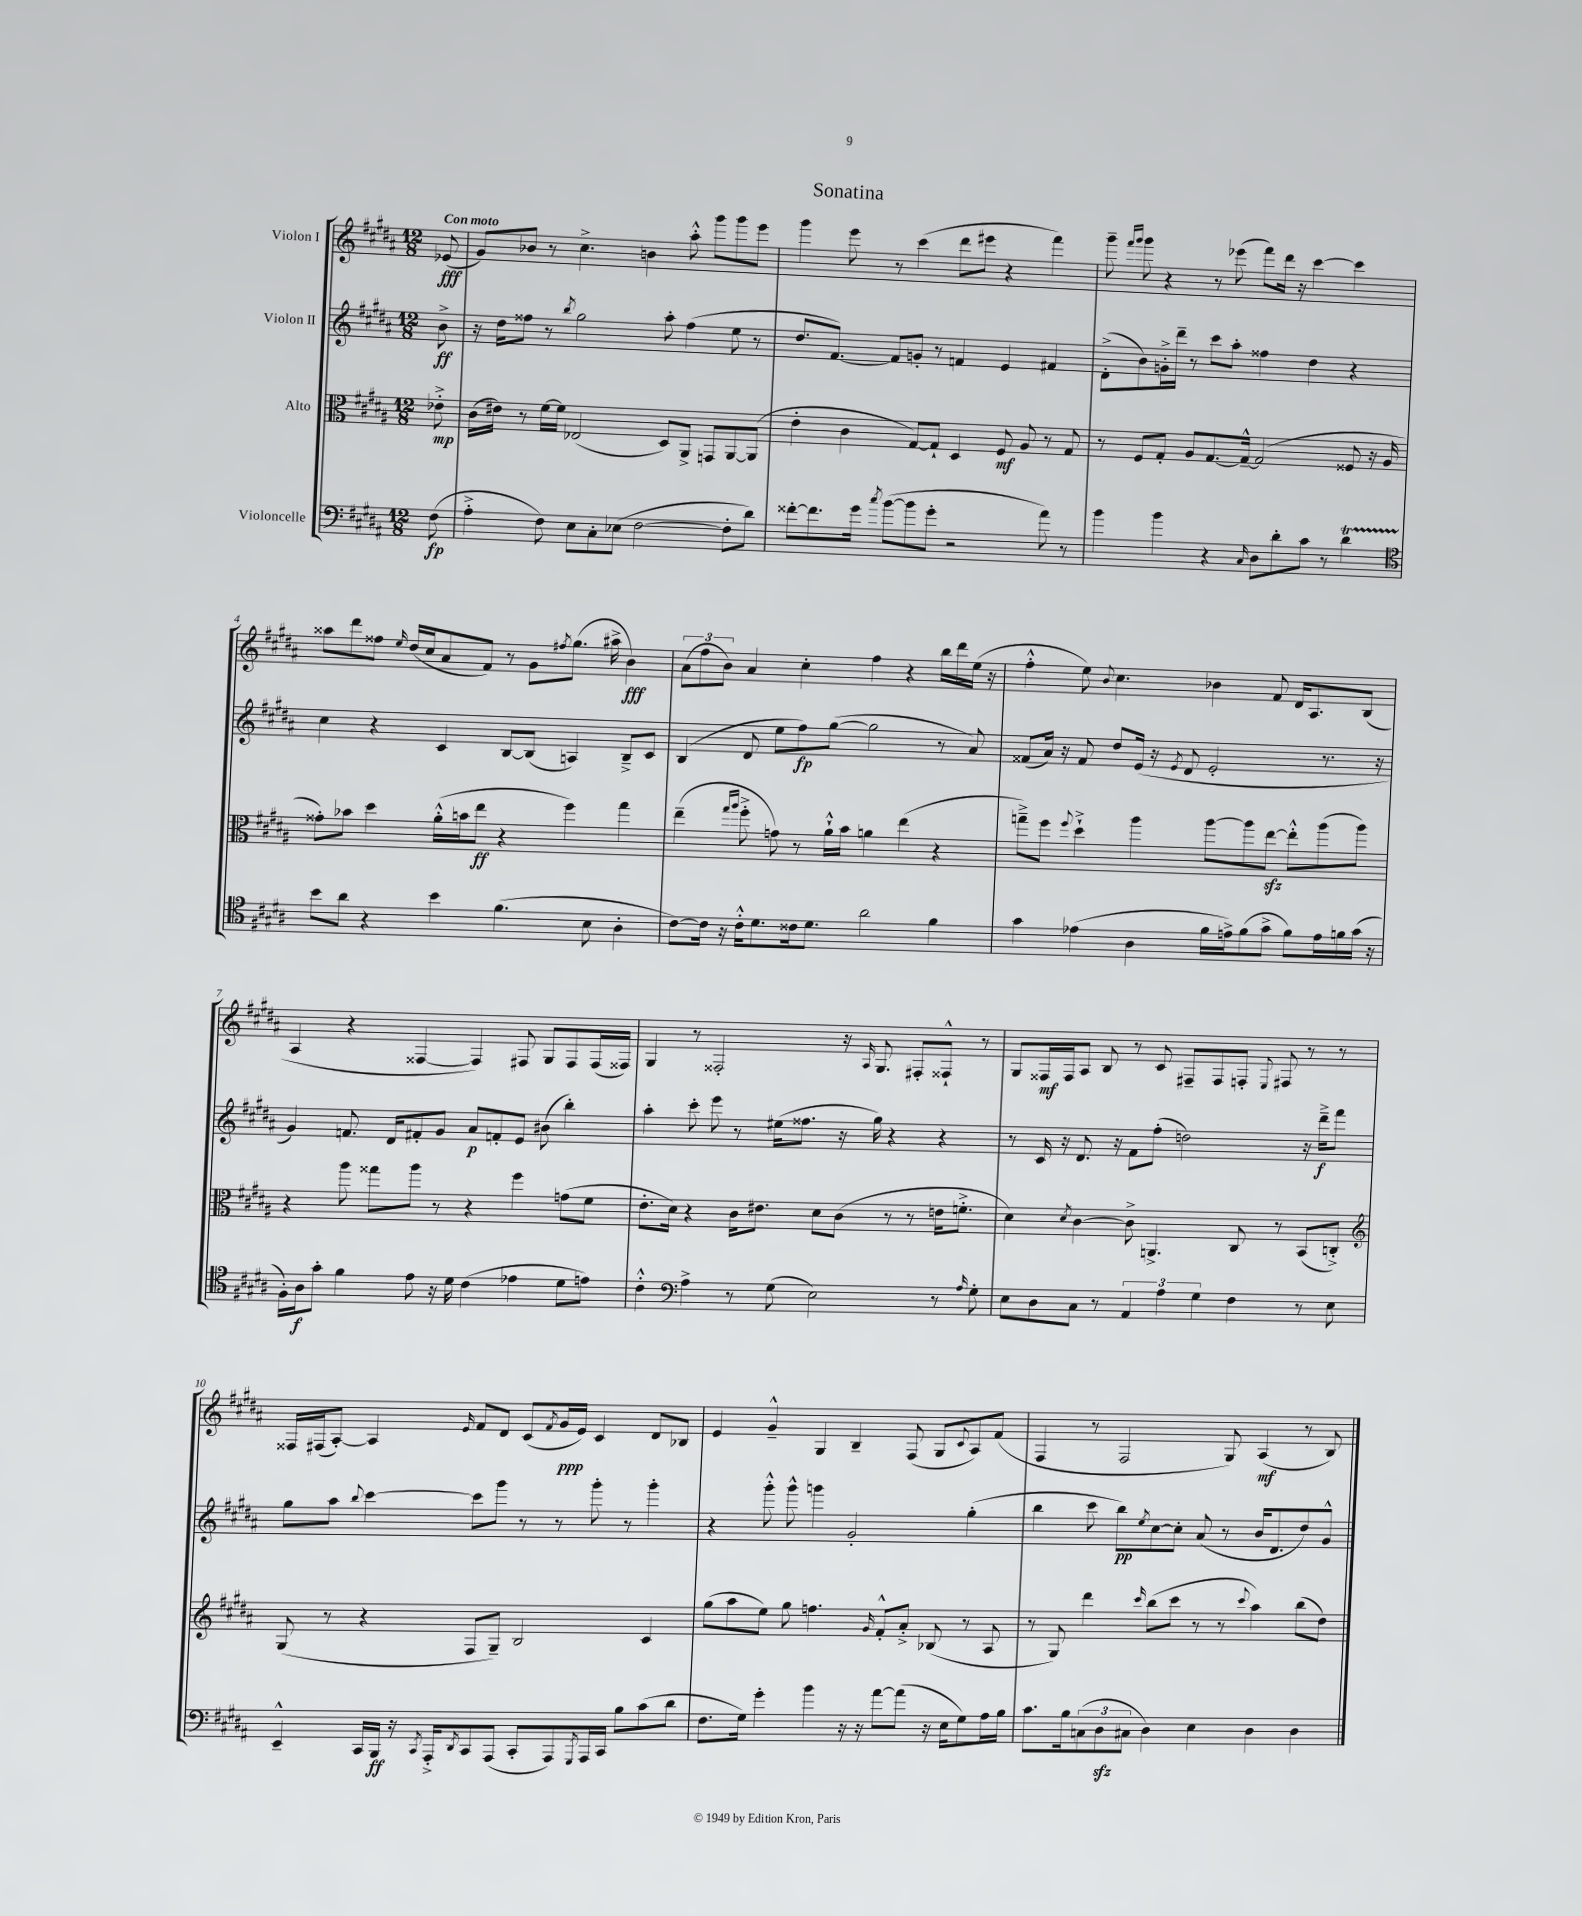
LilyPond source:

\header { title = "Sonatina" }
<<
\new StaffGroup <<
\new Staff = "s0" \with { instrumentName = "Violon I" } {
    \clef treble \key b \major \numericTimeSignature \time 12/8 \partial 8 \tempo "Con moto"
    ees'8\fff( |
    gis'8) bes'8 r8 cis''4.-> b'4 ais''8-.-^ gis'''8 gis'''8 e'''8 |
    gis'''4 e'''8 r8 cis'''4( dis'''8 eis'''8 r4 fis'''4) |
    gis'''8-- \grace { fis'''16 gis'''16 } gis'''8 r4 r8 ees'''8( fis'''8) dis'''16 r16 cis'''4~ cis'''4 |
    aisis''8 dis'''8 fisis''8 \grace { e''16 } dis''16( cis''16 ais'8 fis'8) r8 gis'8 \acciaccatura { fis''8 } gis''8.( ais''16-> b'4\fff) |
    \tuplet 3/2 { ais'8( fis''8 b'8) } ais'4 cis''4-. fis''4 r4 b''16 dis'''16 e''16( r16 |
    fis''4-.-^ e''8) \appoggiatura { b'8 } cis''4. bes'4 fis'8 dis'16 ais8. b8( |
    ais4 r4 fisis4~ fisis4) fis8 gis8 fis8 fis16( fisis16) |
    gis4 r8 fisis2-. r16 \grace { ais16 } gis8. fis8-. fisis8-!-^ r8 |
    gis8 fisis16\mf fisis16 ais8 b8 r8 cis'8 fis8-- fis8 f8-. \appoggiatura { e8 } fis8 r8 r8 |
    fisis16 fis16( ais8~-.) ais4 \grace { e'16 } fis'8 dis'8 cis'8( \acciaccatura { fis'8 } gis'16\ppp e'16) cis'4 dis'8 bes8 |
    e'4 gis'4---^ gis4 b4-- fis8( gis8 \appoggiatura { cis'8 } ais8) fis'8( |
    fis4 r8 fis2 gis8) ais4\mf( r8 b8) \bar "|." |
}
\new Staff = "s1" \with { instrumentName = "Violon II" } {
    \clef treble \key b \major \numericTimeSignature \time 12/8 \partial 8
    b'8->\ff |
    r16 dis''16 fisis''8 r8 \acciaccatura { b''8 } gis''2 ais''8-. fisis''4( e''8 r8 |
    dis''8. fis'8.~) fis'8 g'8-. r8 f'4 e'4 fis'4 |
    dis'8-.->( b'8) g'16-.-> dis'''16-- r8 cis'''8 ais''8-. fisis''4 dis''4 r4 |
    cis''4 r4 cis'4 b8~ b8( a4) b8---> cis'8 |
    b4( dis'8 e''8 fis''8\fp) gis''8~( gis''2 r8 ais'8) |
    fisis'8( ais'16) r16 fisis'8 dis''8 e'16( r16 \acciaccatura { e'8 } dis'8 e'2-. r8. r16 |
    gis'4) f'8. dis'16 fis'8-. gis'8 ais'8\p f'8-. e'8 bis'8( b''4-.) |
    ais''4-. cis'''8-. e'''8 r8 eis''16( fisis''8. r16 gis''16) r4 r4 |
    r8 cis'16 r16 dis'8. r16 fis'8 fis''8-.( d''2) r16 dis'''16--->\f fis'''8 |
    gis''8 ais''8 \appoggiatura { b''8 } cis'''4~ cis'''8 gis'''8 r8 r8 gis'''8-. r8 gis'''4-. |
    r4 gis'''8-.-^ gis'''8-^ g'''4 gis'2-. gis''4-.( |
    b''4 cis'''8 b''8\pp) \acciaccatura { e''8 } cis''8~ cis''8-. ais'8( r8 b'16 dis'8. dis''8) gis'8-^ \bar "|." |
}
\new Staff = "s2" \with { instrumentName = "Alto" } {
    \clef alto \key b \major \numericTimeSignature \time 12/8 \partial 8
    ees'8-.->\mp |
    cis'16( eis'16) r8 fis'16~ fis'16 ees2( dis8) ais,8-> g,8 ais,8~ ais,8( |
    e'4-. cis'4 gis8~) gis8-! dis4 fis8\mf ais8 r8 gis8 |
    r8 fis8 gis8-. ais8 gis8.~ gis16~---^ gis2( fisis8 r16 ais16 |
    gisis'8-.) bes'8 dis''4 ais'16-.-^( b'16 e''8\ff r4 fis''4) gis''4 |
    e''4--( \grace { gis''16 ais''16 } fis''8-.-> g'8) r8 ais'16-!-^ b'16 a'4 e''4( r4 |
    g''8--->) fis''8 \appoggiatura { fis''8 } dis''4-!-> ais''4 ais''8~ ais''8 e''8~\sfz e''8-.-^ ais''8( ais''8) |
    r4 ais''8 gisis''8 ais''8 r8 r4 fis''4 g'8( fis'8 |
    e'8.-. dis'16) r4 cis'16 eis'8. dis'8 cis'8( r8 r8 e'16 f'8.-.-> |
    dis'4) \acciaccatura { dis'8 } cis'4~ cis'8-> a,4.-> cis8 r8 b,8( c8-.->) |
    \clef treble gis8( r8 r4 fis8 gis8--) b2 cis'4 |
    gis''8( ais''8 e''8) gis''8 f''4. \grace { gis'16 } fis'8-.-^ ais'8-.-> bes8( r8 ais8 |
    r8 gis8) dis'''4 \grace { cis'''16 } b''8( cis'''8 r8 r8 \appoggiatura { cis'''8 } ais''4) b''8( dis''8) \bar "|." |
}
\new Staff = "s3" \with { instrumentName = "Violoncelle" } {
    \clef bass \key b \major \numericTimeSignature \time 12/8 \partial 8
    fis8\fp( |
    ais4-.-> fis8) e8 cis8-. ees8( fis2~ fis8-. dis'8) |
    fisis'8~-. fisis'8. gis'16 \acciaccatura { cis''8 } b'8~( b'8 gis'8-. r2 ais'8) r8 |
    b'4 b'4 r4 \grace { cis16 } dis8 dis'8-. cis'8 r8 dis'4\startTrillSpan |
    \clef tenor b'8\stopTrillSpan ais'8 r4 b'4 fis'4.( b8 ais4-. |
    cis'8~) cis'16 r16 cis'16-.-^ dis'8. cisis'16 dis'8. ais'2 fis'4 |
    gis'4 ees'4( ais4 fis'16 e'16->) fis'8( gis'8-> fis'8) e'16 f'16 gis'16( r16 |
    fis16-.) ais16\f gis'8-. fis'4 e'8 r16 dis'16 cis'4( ees'4 dis'8 e'8) |
    cis'4-.-^ \clef bass ais4-> r8 gis8( e2) r8 \grace { ais16 } gis8-. |
    e8 dis8 cis8 r8 \tuplet 3/2 { ais,4 ais4 gis4 } fis4 r8 e8 |
    e,4---^ cis,16 b,,16\ff r16 \acciaccatura { cis,8 } ais,,16-.-> \acciaccatura { dis,8 } cis,8 ais,,8( cis,8-. ais,,8) \acciaccatura { gis,,8 } ais,,16 cis,16 b8 cis'8( dis'8 |
    fis8. gis16) gis'4-. b'4 r16 r16 ais'8~ ais'8( r16 e16 gis8) ais16 b16 |
    cis'8. b16 \tuplet 3/2 { c8( dis8\sfz cis8 } dis4) e4 dis4 dis4 \bar "|." |
}
>>
>>
